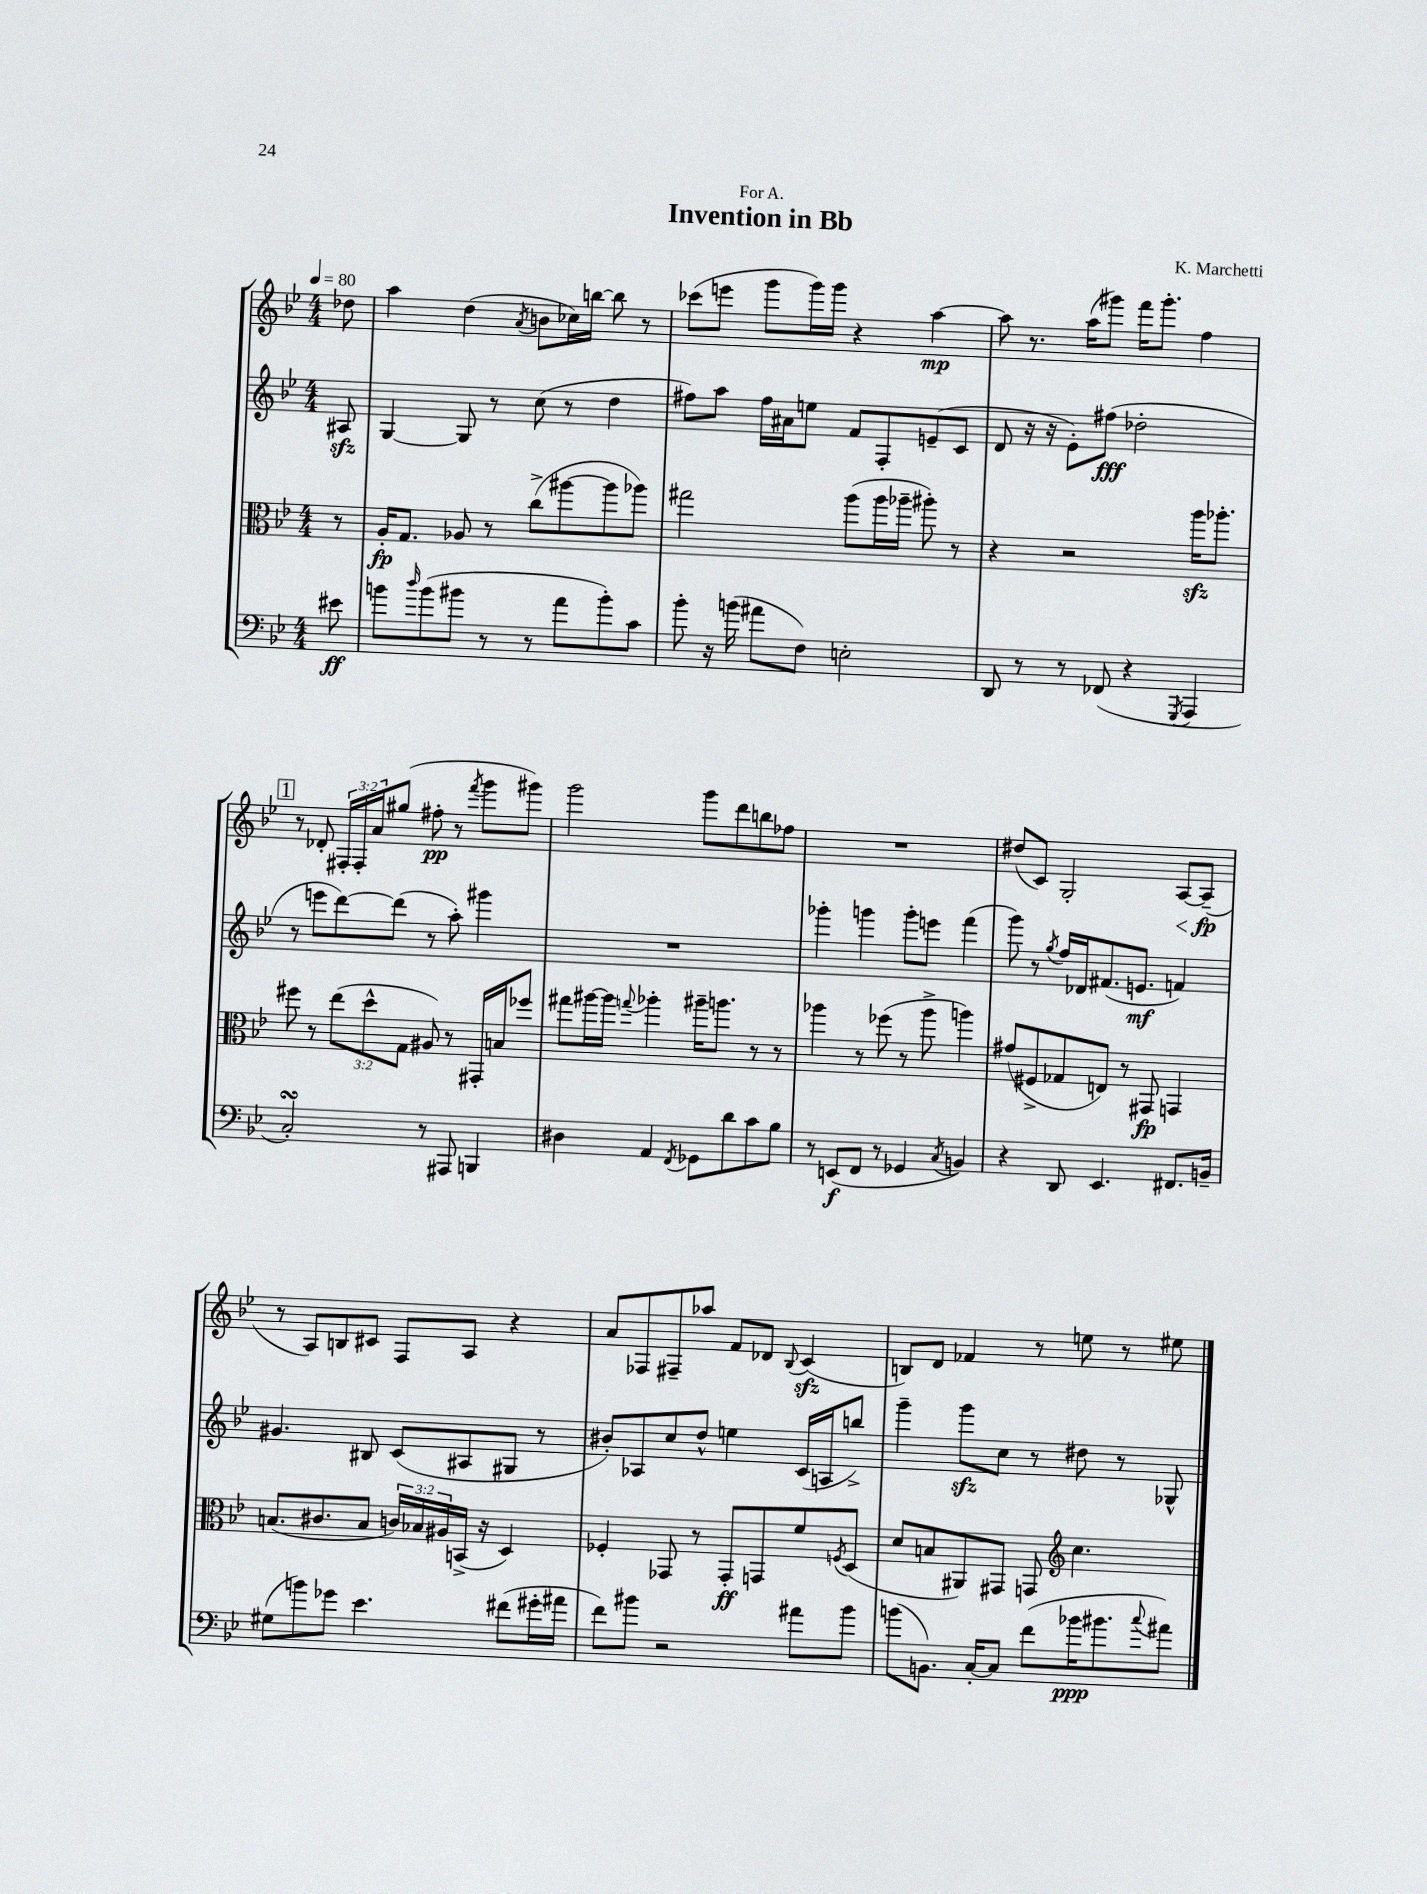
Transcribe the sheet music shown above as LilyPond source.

\header { title = "Invention in Bb" composer = "K. Marchetti" dedication = "For A." }
<<
\new StaffGroup <<
\new Staff = "s0" {
    \clef treble \key bes \major \numericTimeSignature \time 4/4 \override Staff.TupletNumber.text = #tuplet-number::calc-fraction-text \partial 8 \tempo 4 = 80
    des''8 |
    a''4 d''4( \acciaccatura { a'8 } b'8 ces''16) b''16~ b''8 r8 |
    ces'''8( e'''8 g'''8 g'''16) g'''16 r4 a''4~\mp |
    a''8 r8. a''16( gis'''8) f'''16 gis'''8.-. f''4 |
    \mark \markup { \box "1" } r8 des'8-. \tuplet 3/2 { fis16-. fis16-. a'16 } gis''8( fis''8-.\pp r8 \acciaccatura { f'''8 } g'''8 gis'''8) |
    g'''2 g'''8 d'''8 b''8 fes''8 |
    R1 |
    dis''8( c'8) g2-. a8~\< a8--\fp\!( |
    r8 a8) b8 cis'8 f8 a8 r4 |
    a'8 fes8 fis8-- aes''8 f'8 des'8 \appoggiatura { bes8 } c'4\sfz( |
    b8) d'8 fes'4 r8 e''8 r8 eis''8 \bar "|." |
}
\new Staff = "s1" {
    \clef treble \key bes \major \numericTimeSignature \time 4/4 \partial 8
    ais8\sfz |
    g4~ g8 r8 c''8( r8 d''4 |
    fis''8) a''8 fis''16 ais'16 e''8 f'8 f8-. e'8--( c'8 |
    d'8 r16 r16 ees'8-.) fis''8\fff( des''2-. |
    \mark \markup { \box "1" } r8 e'''8 d'''8~) d'''8( r8 a''8-.) gis'''4 |
    R1 |
    ges'''4-. g'''4 g'''8-. e'''8 f'''4( |
    g'''8) r8 \acciaccatura { g''8 } f''16 des'16 fis'8.( e'8.\mf f'4) |
    gis'4. bis8 c'8( ais8 gis8 r8 |
    bis'8-.) aes8 c''8 d''8-^ e''4 c'16( a16 b''8->) |
    g'''4-- g'''8\sfz c''8 r8 dis''8 r8 ges8-^ \bar "|." |
}
\new Staff = "s2" {
    \clef alto \key bes \major \numericTimeSignature \time 4/4 \override Staff.TupletNumber.text = #tuplet-number::calc-fraction-text \partial 8
    r8 |
    a16-.\fp g8. aes8 r8 c''8->( ais''8~ ais''8 aes''8) |
    gis''2 a''8( a''16 aes''16-- ais''8-.) r8 |
    r4 r2 a''16\sfz aes''8.-. |
    \mark \markup { \box "1" } fis''8 r8 \tuplet 3/2 { ees''8( d''8-^ g8 } ais8) r8 gis,16-. b16 fes''8 |
    gis''8 ais''16~ ais''16 \appoggiatura { g''8 } aes''4-. ais''16-- a''8. r8 r8 |
    aes''4 r8 fes''8( r8 aes''8-> a''4) |
    gis'8( fis8-> ges8 e8) r8 gis,8\fp g,4 |
    b8.( cis'8. b8 \tuplet 3/2 { c'16) bes16 ais16 } b,16->( r16 d4) |
    fes4-. ges,8 r8 ges,8-.\ff g,8 f'8 \acciaccatura { f8 } d8( |
    d'8 b8 ais,8) gis,8 g,8 \clef treble c''4. \bar "|." |
}
\new Staff = "s3" {
    \clef bass \key bes \major \numericTimeSignature \time 4/4 \partial 8
    eis'8\ff |
    b'8 \grace { d''16 } b'8( bis'8 r8 r8 a'8 bis'8-.) c'8 |
    bes'8-. r16 b'16( ais'8 f8) e2-. |
    d,8 r8 r8 fes,8( r4 \acciaccatura { g,,8 } a,,4 |
    \mark \markup { \box "1" } c2-.\turn) r8 ais,,8 b,,4 |
    dis4 a,4 \acciaccatura { f,8 } ges,8 d'8 c'8 bes8 |
    r8 e,8\f( f,8 r8 ges,4 \acciaccatura { c8 } b,4) |
    r4 d,8 ees,4. fis,8. b,16-- |
    gis8( b'8) ges'8 ees'4. fis'8( gis'16-. ais'16 |
    f'8) bis'8 r2 ais'8 bis'8 |
    b'8( b,8.) c16~-. c8 f'8( bes'16\ppp bis'8. \appoggiatura { c''8 } ais'8) \bar "|." |
}
>>
>>
\layout { \context { \Score \remove "Bar_number_engraver" } }
